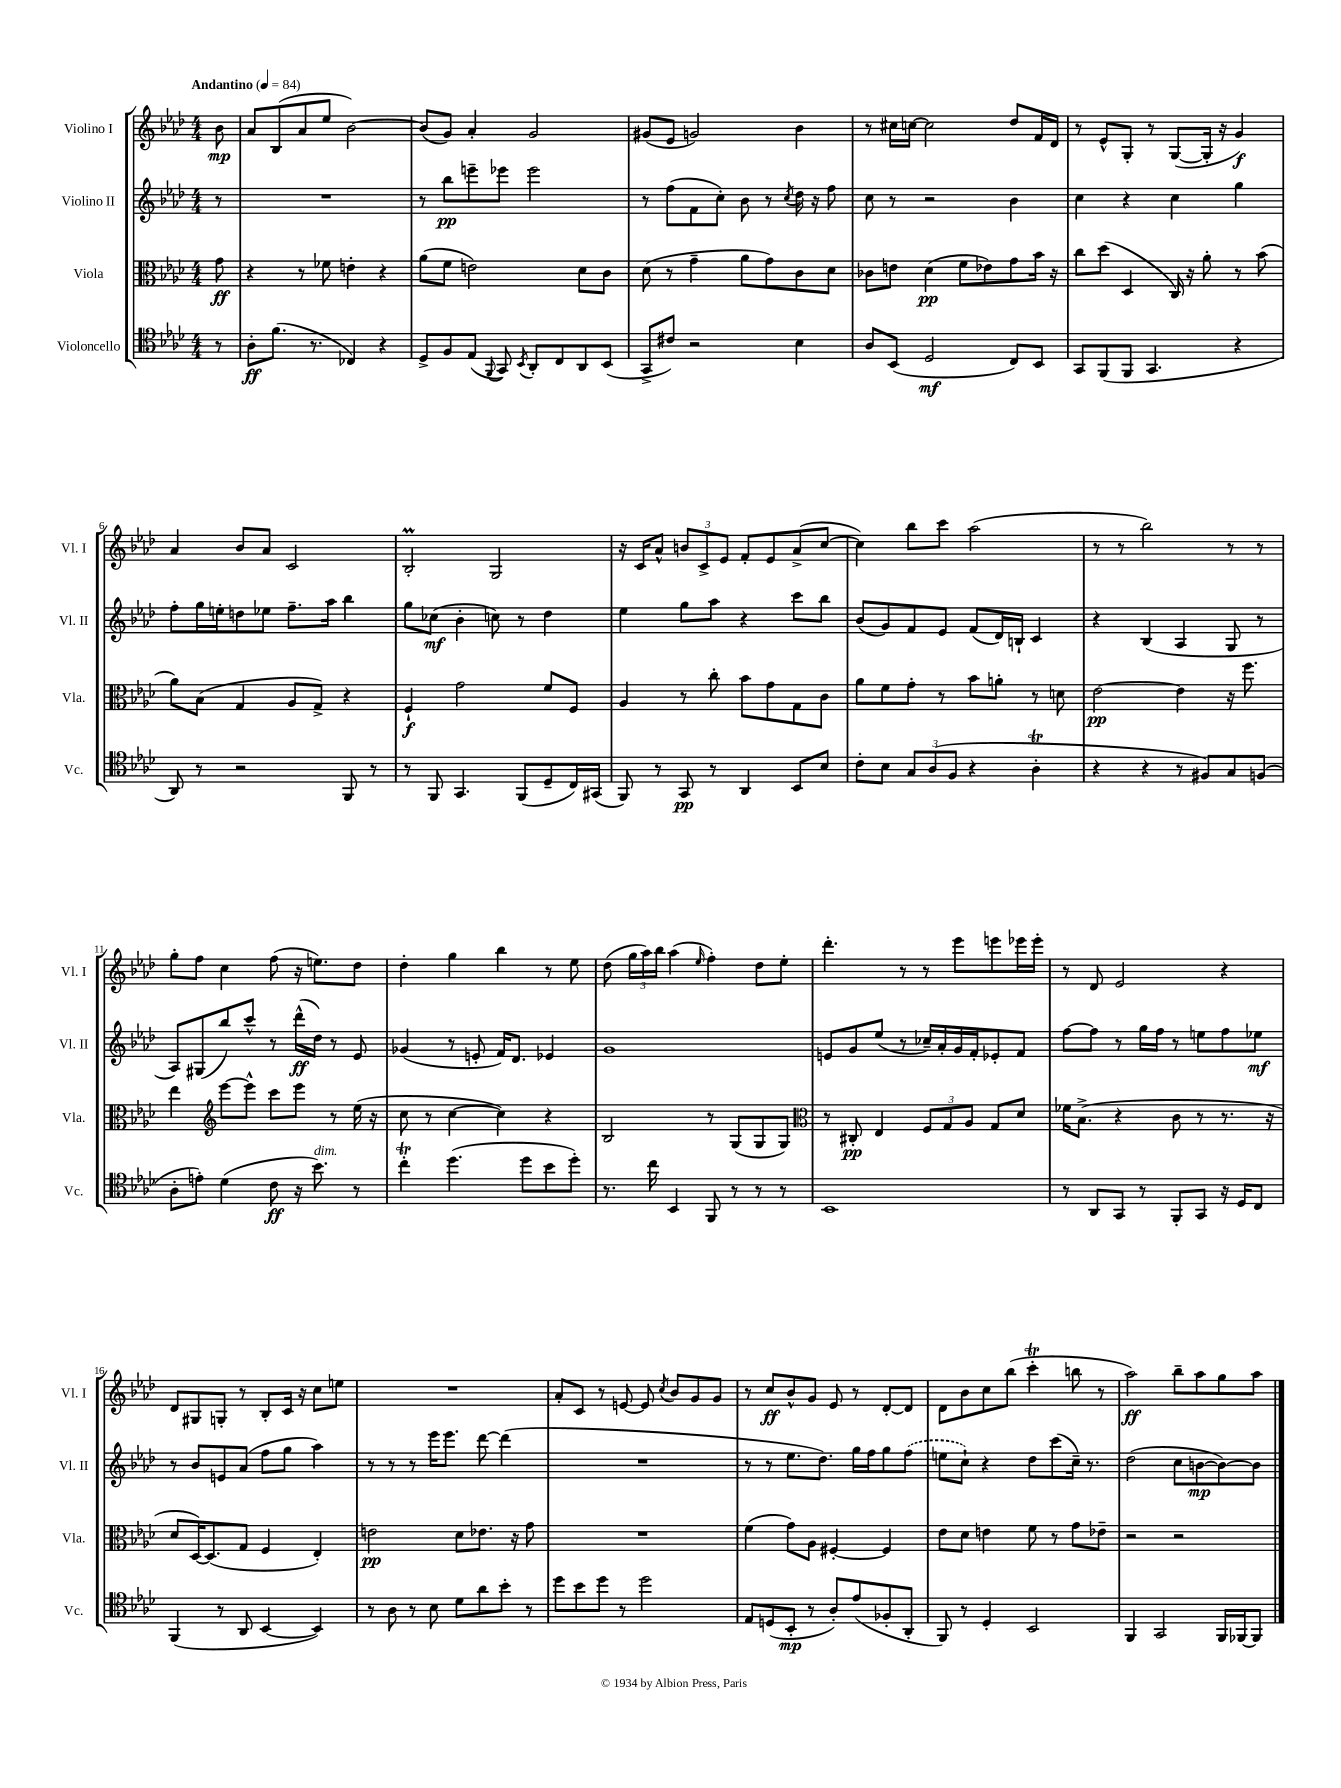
<<
\new StaffGroup <<
\new Staff = "s0" \with { instrumentName = "Violino I" shortInstrumentName = "Vl. I" } {
    \clef treble \key aes \major \numericTimeSignature \time 4/4 \partial 8 \tempo "Andantino" 4 = 84
    \autoBeamOff bes'8\mp |
    aes'8[ bes8( aes'8 ees''8] bes'2~) |
    bes'8[( g'8]) aes'4-. g'2 |
    gis'8[( ees'8] g'2) bes'4 |
    r8 cis''16[ c''16]~ c''2 des''8[ f'16 des'16] |
    r8 ees'8[-^ g8]-. r8 g8[~( g16]-. r16 g'4\f) |
    aes'4 bes'8[ aes'8] c'2 |
    bes2-.\prall g2 |
    r16 c'16[ aes'8]-^ \tuplet 3/2 { b'8[ c'8-> ees'8] } f'8[-. ees'8 aes'8->( c''8]~ |
    c''4) bes''8[ c'''8] aes''2( |
    r8 r8 bes''2) r8 r8 |
    g''8[-. f''8] c''4 f''8( r16 e''8.[) des''8] |
    des''4-. g''4 bes''4 r8 ees''8 |
    des''8( \tuplet 3/2 { g''16[ aes''16) bes''16] } aes''4( \grace { ees''16 } f''4-.) des''8[ ees''8]-. |
    des'''4.-. r8 r8 ees'''8[ e'''8 ees'''16 ees'''16]-. |
    r8 des'8 ees'2 r4 |
    des'8[ gis8 g8]-. r8 bes8[-. c'16] r16 c''8[ e''8] |
    R1 |
    aes'8[-. c'8] r8 e'8~ e'8 \acciaccatura { c''8 } bes'8[ g'8 g'8] |
    r8 c''8[\ff bes'8-^ g'8] ees'8 r8 des'8[~-. des'8] |
    des'8[ bes'8 c''8 bes''8]( c'''4-.\trill b''8 r8 |
    aes''2\ff) bes''8[-- aes''8 g''8 aes''8] \bar "|." |
}
\new Staff = "s1" \with { instrumentName = "Violino II" shortInstrumentName = "Vl. II" } {
    \clef treble \key aes \major \numericTimeSignature \time 4/4 \partial 8
    \autoBeamOff r8 |
    R1 |
    r8 bes''8[\pp e'''8-- ees'''8] ees'''2 |
    r8 f''8[( f'8 c''8]-.) bes'8 r8 \acciaccatura { c''8 } des''16 r16 f''8 |
    c''8 r8 r2 bes'4 |
    c''4 r4 c''4 g''4 |
    f''8[-. g''16 e''16-. d''8 ees''8] f''8.[-- aes''16] bes''4 |
    g''8[ ces''8]\mf( bes'4-. c''8) r8 des''4 |
    ees''4 g''8[ aes''8] r4 c'''8[ bes''8] |
    bes'8[( g'8) f'8 ees'8] f'8[( des'16) b16]-! c'4 |
    r4 bes4( aes4 g8 r8 |
    aes8[) gis8( bes''8) c'''8]-^ r8 des'''16[-^\ff( des''16]) r8 ees'8 |
    ges'4( r8 e'8-. f'16[) des'8.] ees'4 |
    g'1 |
    e'8[ g'8 ees''8]( r8 ces''16[--) aes'16-. g'16 f'16-. ees'8-. f'8] |
    f''8[~ f''8] r8 g''16[ f''16] r8 e''8[ f''8 ees''8]\mf |
    r8 bes'8[ e'8 aes'8]( f''8[ g''8] aes''4) |
    r8 r8 r8 ees'''16[ ees'''8.] des'''8~ des'''4( |
    R1 |
    r8 r8 ees''8.[ des''8.]) g''16[ f''16 g''8 \once \slurDashed f''8]( |
    e''8[ c''8]-!) r4 des''8[ c'''8( c''16]--) r8. |
    des''2( c''8[ b'8~\mp b'8~) b'8] \bar "|." |
}
\new Staff = "s2" \with { instrumentName = "Viola" shortInstrumentName = "Vla." } {
    \clef alto \key aes \major \numericTimeSignature \time 4/4 \partial 8
    \autoBeamOff g'8\ff |
    r4 r8 fes'8 e'4-. r4 |
    aes'8[( f'8] e'2) des'8[ c'8] |
    des'8( r8 g'4-- aes'8[ g'8) c'8 des'8] |
    ces'8[ e'8] des'4\pp( f'8[ ees'8) g'8 bes'16] r16 |
    c''8[ des''8]( des4 c16) r16 aes'8-. r8 bes'8( |
    aes'8[) bes8]( g4 aes8[ g8]->) r4 |
    f4-!\f g'2 f'8[ f8] |
    aes4 r8 c''8-. bes'8[ g'8 g8 c'8] |
    aes'8[ f'8 g'8]-. r8 bes'8[ a'8]-. r8 d'8 |
    ees'2~\pp ees'4 r16 f''8. |
    ees''4 \clef treble ees'''8[~ ees'''8]-^ c'''8[ ees'''8] r8 ees''16( r16 |
    c''8 r8 c''4~ c''4) r4 |
    bes2 r8 g8[( g8 g8]) |
    \clef alto r8 cis8-.\pp ees4 \tuplet 3/2 { f8[ g8 aes8] } g8[ des'8] |
    fes'16[ bes8.]->( r4 c'8 r8 r8. r16 |
    des'8[ des16~) des8.( g8] f4 ees4-.) |
    e'2\pp des'8[ ees'8.] r16 g'8 |
    R1 |
    f'4( g'8[) aes8] fis4~-. fis4 |
    ees'8[ des'8] e'4 f'8 r8 g'8[ ees'8]-- |
    r2 r2 \bar "|." |
}
\new Staff = "s3" \with { instrumentName = "Violoncello" shortInstrumentName = "Vc." } {
    \clef tenor \key aes \major \numericTimeSignature \time 4/4 \partial 8
    \autoBeamOff r8 |
    aes8[-.\ff f'8.]( r8. ces4) r4 |
    des8[-> f8 ees8]( \appoggiatura { f,8 } g,8) \acciaccatura { bes,8 } aes,8[-. c8 aes,8 bes,8]( |
    g,8[-> cis'8]) r2 bes4 |
    aes8[ bes,8]( des2\mf c8[) bes,8] |
    g,8[ f,8( f,8] g,4. r4 |
    aes,8) r8 r2 f,8 r8 |
    r8 f,8 g,4. f,8[( des8-- c16) gis,16]( |
    f,8) r8 g,8\pp r8 aes,4 bes,8[ bes8] |
    c'8[-. bes8] \tuplet 3/2 { g8[ aes8( f8] } r4 aes4-.\trill |
    r4 r4 r8 fis8[) g8 f8]( |
    aes8[-. e'8]-.) des'4( c'8\ff r16 bes'8.^\markup { \italic "dim." }) r8 |
    c''4-.\trill des''4.( des''8[ bes'8 des''8]-.) |
    r8. c''16 bes,4 f,8 r8 r8 r8 |
    bes,1 |
    r8 aes,8[ g,8] r8 f,8[-. g,8] r16 des16[ c8] |
    f,4( r8 aes,8 bes,4~ bes,4) |
    r8 aes8 r8 bes8 des'8[ aes'8 bes'8]-. r8 |
    des''8[ bes'8 des''8] r8 des''2 |
    ees8[ d8( bes,8]-.\mp r8 aes8[-.) ees'8( fes8-. aes,8]-. |
    f,8) r8 des4-. bes,2 |
    f,4 g,2 f,16[ fes,16~ fes,8] \bar "|." |
}
>>
>>
